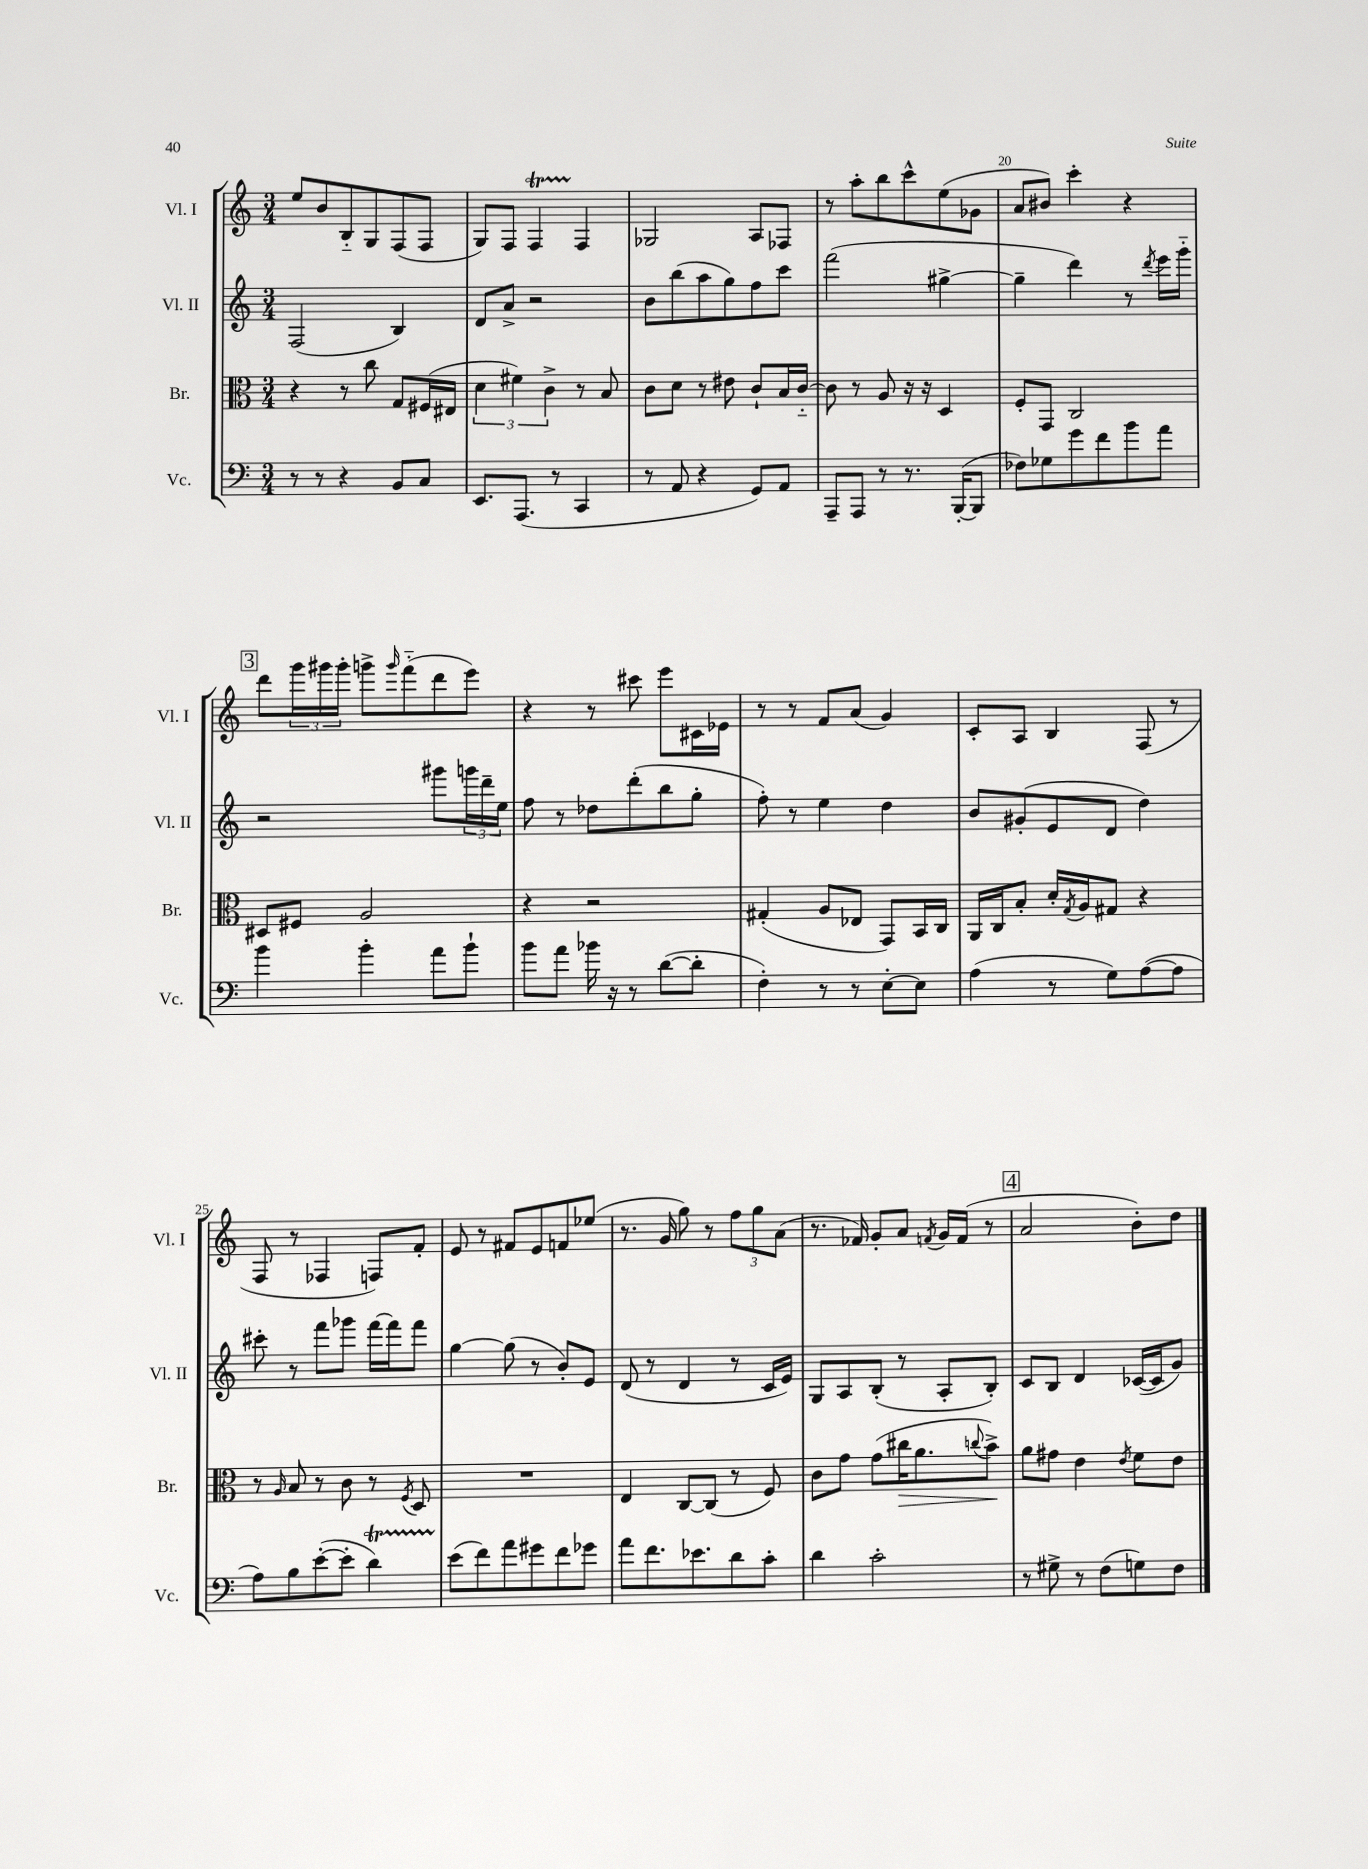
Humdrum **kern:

**kern	**kern	**dynam	**kern	**kern
*part4	*part3	*part3	*part2	*part1
*staff4	*staff3	*staff3	*staff2	*staff1
*I"Vc.	*I"Br.	*	*I"Vl. II	*I"Vl. I
*I'Vc.	*I'Br.	*	*I'Vl. II	*I'Vl. I
*clefF4	*clefC3	*	*clefG2	*clefG2
*k[]	*k[]	*	*k[]	*k[]
*M3/4	*M3/4	*	*M3/4	*M3/4
=16	=16	=16	=16	=16
8r	4r	.	(2F/	8ee/L
8r	.	.	.	8b/
4r	8r	.	.	8B/
.	8cc\	.	.	8G/
8BB/L	8G/L	.	4B/)	(8F/
8C/J	(16F#X/L	.	.	8F/J
.	16E#X/JJ	.	.	.
=17	=17	=17	=17	=17
8.EE/L	6d\	.	8d/L	8G/L)
.	.	.	8a^/J	8F/J
.	6f#X\)	.	.	.
(8.AAA/J	.	.	.	.
.	.	.	2r	4FT/
.	6c^\	.	.	.
8r	.	.	.	.
4CC/	8r	.	.	4F/
.	8B/	.	.	.
=18	=18	=18	=18	=18
8r	8c\L	.	8b\L	2G-X/
8AA/	8d\J	.	(8bb\	.
4r	8r	.	8aa\	.
.	8e#X\	.	8gg\)	.
8GG/L)	8c`/L	.	8ff\	8A/L
8AA/J	16B/L	.	8ccc\J	8F-X/J
.	[16c/JJ	.	.	.
=19	=19	=19	=19	=19
8AAA~/L	8c\]	.	(2fff\	8r
8AAA/J	8r	.	.	8aa'\L
8r	8A/	.	.	8bb\
8.r	16r	.	.	8ccc^^\
.	16r	.	.	.
.	4D/	.	[4gg#X^\	(8ee\
([16BBB'/KL	.	.	.	.
8BBB/J]	.	.	.	8g-X\J
=20	=20	=20	=20	=20
8F-X\L)	8F'/L	.	4gg#~\]	8a/L
8G-X\	8GG/J	.	.	8b#X/J)
8g\	2C/	.	4ddd\)	4ccc'\
8f\	.	.	.	.
8b\	.	.	8r	4r
.	.	.	8qddd/	.
8a\J	.	.	16eee\LL	.
.	.	.	16ggg\JJ	.
!!LO:LB:g=z
!!LO:REH:place=s1:t=3
=21	=21	=21	=21	=21
4b\	8D#X/L	.	2r	8ddd\L
.	8F#X/J	.	.	24ggg\L
.	.	.	.	24ggg#X\
.	.	.	.	24ggg#'\JJ
4b'\	2A/	.	.	8gggn^\L
.	.	.	.	16qqggg/
.	.	.	.	(8fff\
8a\L	.	.	8ggg#X\L	8ddd\
8b`\J	.	.	24gggn\L	8eee\J)
.	.	.	24ddd~\	.
.	.	.	24ee\JJ	.
=22	=22	=22	=22	=22
8b\L	4r	.	8ff\	4r
8a\J	.	.	8r	.
16b-X\	2r	.	8dd-X\L	8r
16r	.	.	.	.
8r	.	.	(8ddd'\	8ccc#X\
([8d\L	.	.	8bb\	8eee\L
8d'\J]	.	.	8gg'\J	16c#X\L
.	.	.	.	16e-X\JJ
=23	=23	=23	=23	=23
4F'\)	(4G#X'/	.	8ff'\)	8r
.	.	.	8r	8r
8r	8A/L	.	4ee\	8f/L
8r	8E-X/J	.	.	(8a/J
[8E'\L	8GG/L)	.	4dd\	4g/)
8E\J]	16BB/L	.	.	.
.	16C/JJ	.	.	.
=24	=24	=24	=24	=24
(4A\	16AA/LL	.	8b/L	8c'/L
.	16C/J	.	.	.
.	8B'/J	.	(8g#X'/	8A/J
8r	16d'/LL	.	8e/	4B/
.	8qG/	.	.	.
.	16A/J	.	.	.
8G\L)	8G#X/J	.	8d/J	.
([8A\	4r	.	4dd\)	(8F/
8A\J]	.	.	.	8r
!!LO:LB:g=z
=25	=25	=25	=25	=25
8A\L)	8r	.	8ccc#X'\	8F/
.	16qqA/	.	.	.
8B\	8B/	.	8r	8r
([8e'\	8r	.	8fff\L	4F-X/
8e'\J]	8c\	.	8ggg-X\J	.
4dT\)	8r	.	[16fff\LL	8Fn/L)
.	.	.	16fff\J]	.
.	8qF/	.	.	.
.	8D/	.	8fff\J	8f'/J
=26	=26	=26	=26	=26
(8e\L	2.r	.	[4gg\	8e/
8f\)	.	.	.	8r
8a\	.	.	(8gg\]	8f#X/L
8g#X\	.	.	8r	8e/
8f\	.	.	8b'/L)	8fn/
8g-X\J	.	.	8e/J	(8ee-X/J
=27	=27	=27	=27	=27
8a\L	4E/	.	(8d/	8.r
8.f\	.	.	8r	.
.	.	.	.	16g/
.	[8C/L	.	4d/	8gg\)
8.e-X\	.	.	.	.
.	(8C/J]	.	.	8r
8d\	8r	.	8r	12ff\L
.	.	.	.	12gg\
8c'\J	8F/)	.	16c/LL	.
.	.	.	.	(12a\J
.	.	.	16e/JJ)	.
=28	=28	=28	=28	=28
4d\	8c\L	.	8G/L	8.r
.	8g\J	.	8A/	.
.	.	.	.	16f-X/)
2c'\	(8g\L	.	(8B'/J	8g'/L
!	!	!LO:HP:b	!	!
.	16cc#X\K	>	8r	8a/J
.	8.a\	.	.	.
.	.	.	.	8qfn/
.	.	.	8A'/L	16g/LL
.	.	.	.	(16f/JJ
.	8qqccn/	.	.	.
.	8b^\J)	.	8B'/J)	8r
.	.	]	.	.
!!LO:REH:place=s1:t=4
=29	=29	=29	=29	=29
8r	8a\L	.	8c/L	2a/
8G#X^\	8g#X\J	.	8B/J	.
8r	4e\	.	4d/	.
(8F\L	.	.	.	.
.	8qe/	.	.	.
8Gn\)	8f\L	.	([16c-X/LL	8b'\L)
.	.	.	16c-/J]	.
8F\J	8e\J	.	8g/J)	8dd\J
==	==	==	==	==
*-	*-	*-	*-	*-
